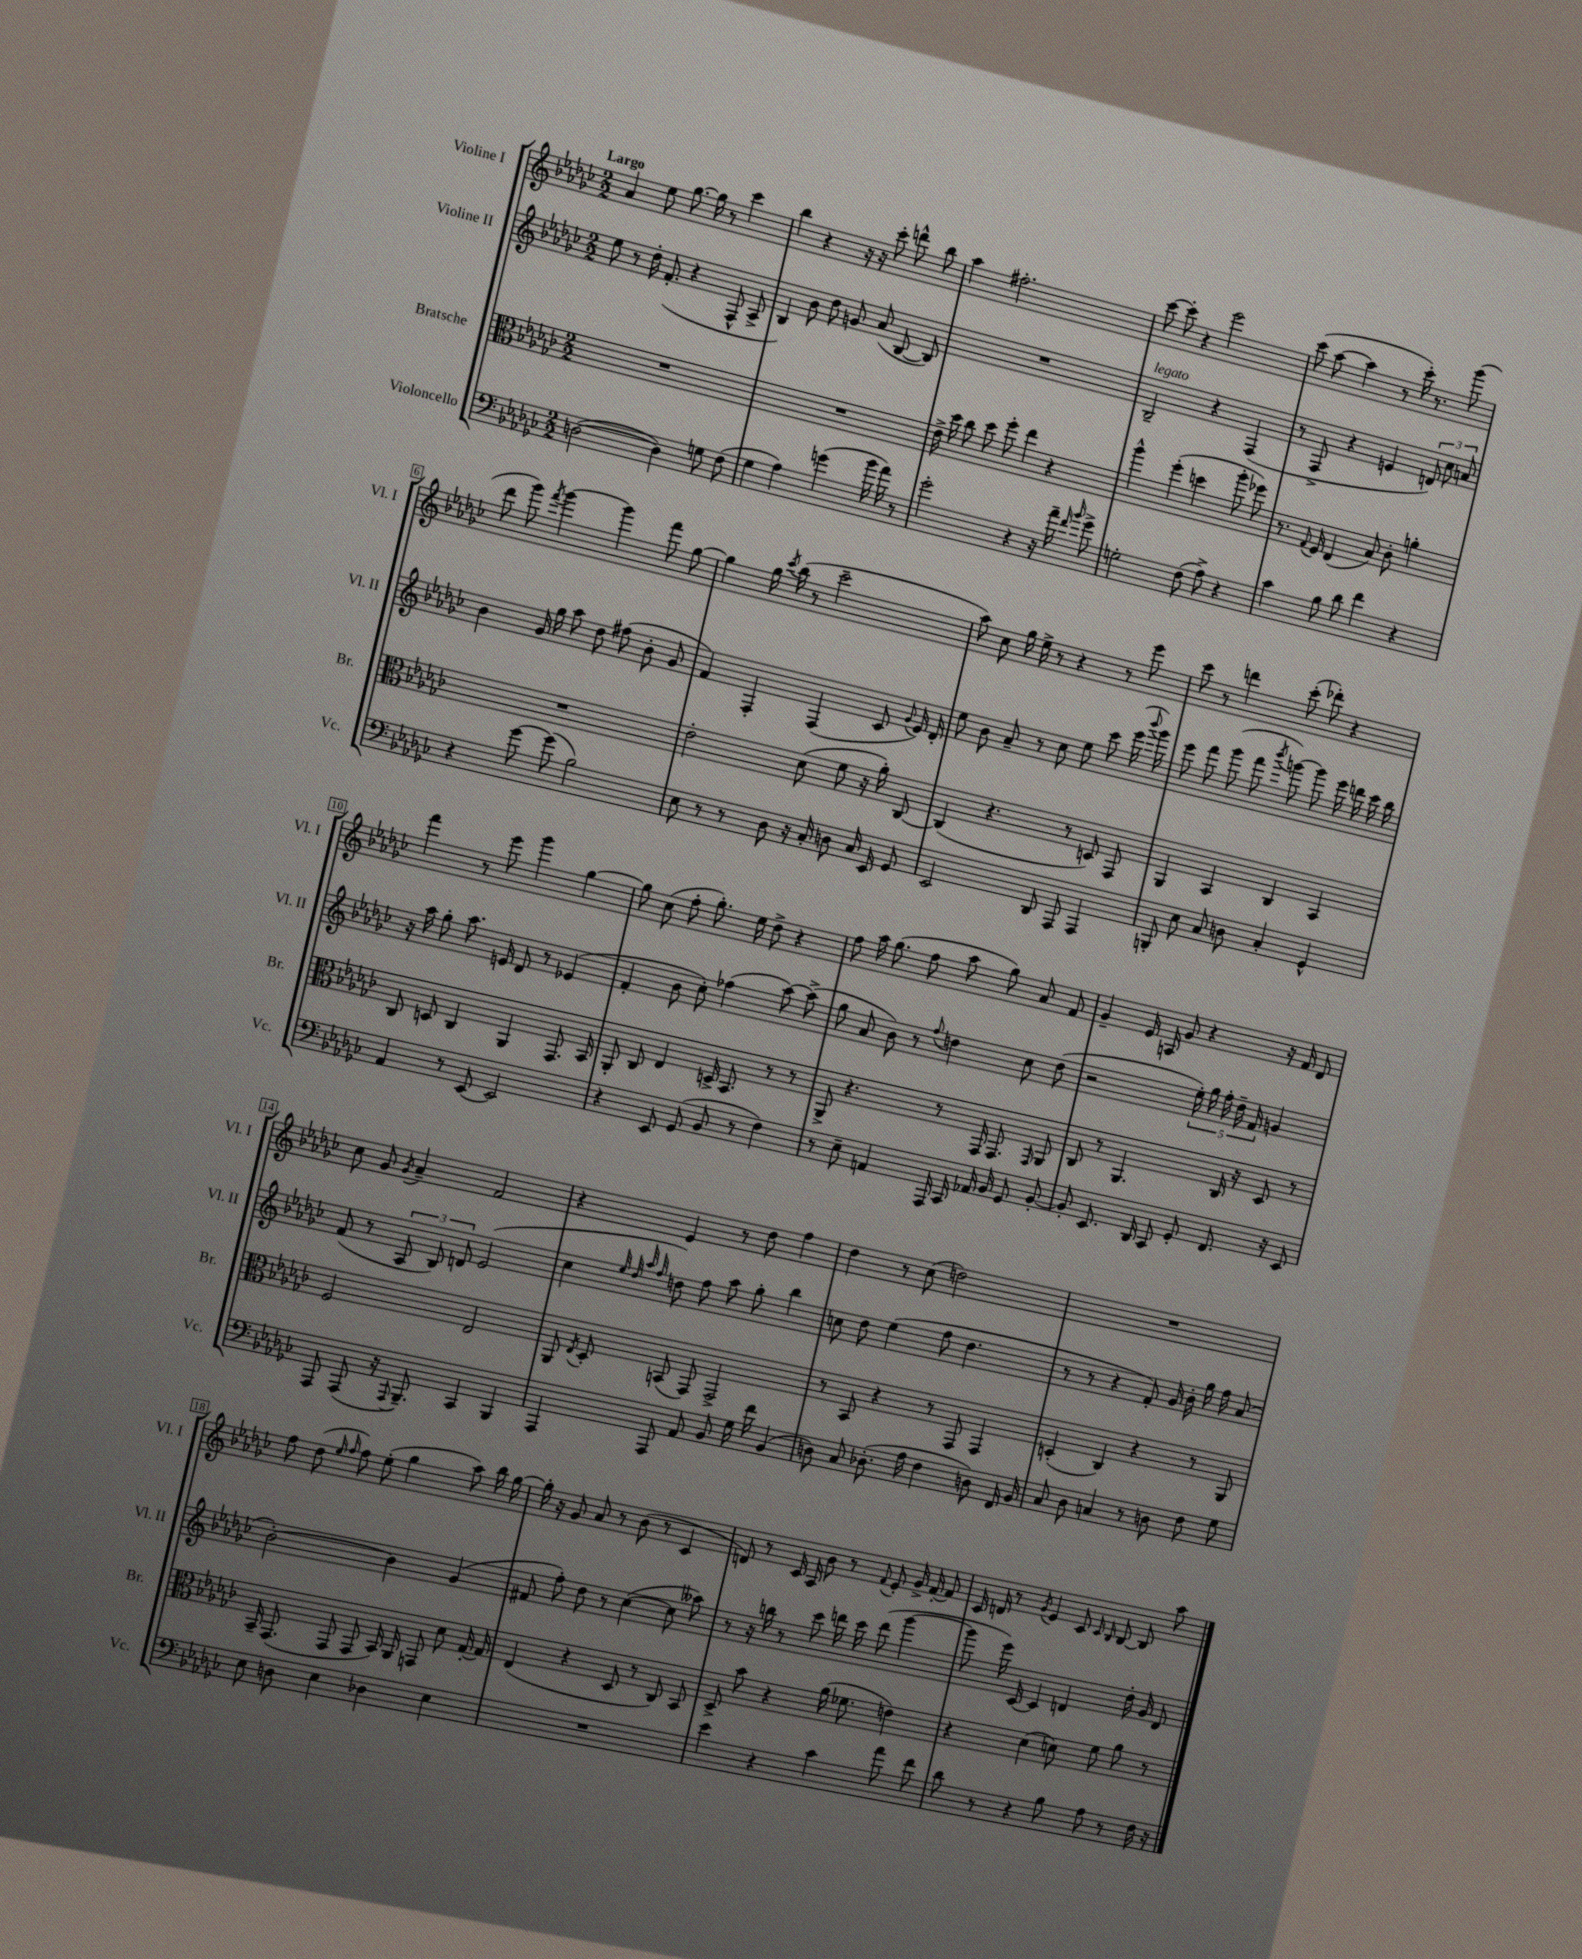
<<
\new StaffGroup <<
\new Staff = "s0" \with { instrumentName = "Violine I" shortInstrumentName = "Vl. I" } {
    \clef treble \key ges \major \numericTimeSignature \time 2/2 \tempo "Largo"
    \autoBeamOff aes'4 ees''8 ges''8.~ ges''16 r8 ces'''4 |
    bes''4 r4 r16 r16 ces'''8-. d'''8-^ bes''8 |
    aes''4 fis''2.-. |
    ces'''8~ ces'''8-. r4 ees'''2 |
    ces'''8( aes''8~ aes''4 r8 ces'''16-.) r8. ges'''8( |
    des'''8 ges'''8) \acciaccatura { f'''8 } ges'''4~ ges'''4 f'''8 ges''8~ |
    ges''4 ges''16 \acciaccatura { ces'''8 } bes''16( r8 ces'''2-- |
    aes''8) ces''8 ges''16 ees''16-> r8 r4 r8 ees'''8 |
    ces'''8 r8 d'''4 ces'''8-.( des'''8-.) r4 |
    f'''4 r8 ees'''8 ges'''4 ges''4~ |
    ges''8 ces''8( f''8-. ges''8.-.) ees''16 des''8-> r4 |
    f''8 aes''16 ges''8.( f''8 aes''8 ges''8) aes'8 f'8 |
    ges'4-- ees'16 a16 ges'8 r4 r16 f'16 des'8 |
    ces''8 ges'8 \acciaccatura { ges'8 } aes'4-- f'2 |
    r4 ees'4 r8 des''8 f''4 |
    des''4 r8 ces''8( d''2) |
    R1 |
    f''8 des''8( \grace { ees''16 f''16 } f''8) ees''8-.( ges''4 aes''8) bes''16 ges''16~ |
    ges''16-. r16 ges'8 aes'8 r8 bes'8( r8 ces'4 |
    d'8) r8 ces'16 aes16 bes'8 r8 \appoggiatura { f'8 } ees'8-. ges'16-> f'16~-. f'8 |
    ces'16 d'16 r8 \acciaccatura { ges'8 } ees'4 ces'8 \grace { ces'16 bes16 } bes8~ bes8 aes''8 \bar "|." |
}
\new Staff = "s1" \with { instrumentName = "Violine II" shortInstrumentName = "Vl. II" } {
    \clef treble \key ges \major \numericTimeSignature \time 2/2
    \autoBeamOff ees''8 r8 des''16-. f'8.-.( r4 f8-^ aes8-> |
    bes4) bes'8 des''8 g'8 aes'8( bes8~ bes8) |
    R1 |
    bes2--^\markup { \italic "legato" } r4 f4( |
    r8 f8-> r4 e'4 \tuplet 3/2 { d'8) ces''8 a'8 } |
    bes'4 ges'16 ges''16 aes''8 des''8 fis''8( bes'8-. ges'8 |
    f'4) f4-. f4( ces'8 \appoggiatura { ges'8 } ees'16) des'16-. |
    ees''8 bes'8 aes'8-- r8 ces''8 ees''8 ces'''8 ees'''16( \appoggiatura { bes'''8 } ges'''16) |
    ees'''8 f'''8 ges'''8( f'''8 \acciaccatura { bes'''8 } g'''8~) g'''8 ees'''16 d'''16 ces'''16 bes''16 |
    r16 aes''16 ges''8-. aes''8. e'16 des'8 r8 ees'4( |
    f'4-. bes'8 ces''8-.) fes''4( aes''8~) aes''8->( |
    ges''8 aes'8 bes'8) r8 \appoggiatura { f''8 } d''4 ces''8 d''8( |
    r2 \tuplet 5/4 { ees''16-.) ges''16 f''16-. des''16-- f'16 } g'4 |
    f'8( r8 \tuplet 3/2 { aes8 bes8) d'8 } ees'2( |
    ces''4 \grace { ees''32 des''32 aes''32 f''32 } d''8) f''8 aes''8 ges''8-. bes''4 |
    c''8 des''8 ees''4( f''8 des''4. |
    r8 r8 r4 f'8-.) ges'16 bes'16-. ges''16 f''16 aes'8( |
    bes'2~-.) bes'4 ges'4( |
    fis'8 f''8-.) des''8 r8 ces''4~( ces''8 aeses''8) |
    r8 r16 b''16 r8 ces'''8 d'''16 ces'''16 d'''8( ges'''4~ |
    ges'''8 ees'''16) ces'16~ ces'4 d'4 des''16-. ges'16 d'8 \bar "|." |
}
\new Staff = "s2" \with { instrumentName = "Bratsche" shortInstrumentName = "Br." } {
    \clef alto \key ges \major \numericTimeSignature \time 2/2
    \autoBeamOff R1 |
    R1 |
    ees'16-> des''16 ces''8 des''8 f''8-. ees''4 r4 |
    aes''4-^ f''4-.( d''4 aes''8-. fes''8) |
    r8. \appoggiatura { ges8 } f16 ees4( bes8) ces'8-. a'4-. |
    R1 |
    ees'2-. des'8( f'8 r16 aes'16-.) ces8~ |
    ces4( r4. r8 d8) ges,8 |
    aes,4 bes,4 ces4 bes,4 |
    ces8 d8 ces4 aes,4 ges,8. bes,16 |
    aes,8-. ces8 ees4 d16-> bes,8. r8 r8 |
    aes,8-> r4. r8 ges,16 ges,8. \grace { ges,16 } aes,8 |
    ces8 r8 aes,4. ces16 r16 des8 r8 |
    f2 ees2 |
    aes,8 \acciaccatura { ees8 } des8-. b,8( ges,8) ges,2-> |
    r8 bes,8 r4 r8 ges,8 ges,4 |
    d4-.( ces4) r4 r8 aes,8 |
    bes,16-- ges,8.( ges,8 ges,8 bes,16) aes,16 g,8 des'8 ges16~-. ges16 |
    ees4( r4 des8 r8 ces8) bes,8 |
    des8-> bes'8 r4 aes'16( fes'8. e'4) |
    r4 des'4( d'8) f'8 aes'8 r8 \bar "|." |
}
\new Staff = "s3" \with { instrumentName = "Violoncello" shortInstrumentName = "Vc." } {
    \clef bass \key ges \major \numericTimeSignature \time 2/2
    \autoBeamOff d2~( d4) g8 f8( |
    ges4 aes4) g'4( bes'16 aes'16) r8 |
    ges'2-. r4 r16 aes'16-- \grace { f'16 bes'16 } ges'8-> |
    g2-. f8( aes8->) r4 |
    ces'4 bes8 des'8 f'4 r4 |
    r4 ges'8~ ges'8( bes2) |
    ees8 r8 r8 des8 r16 ces16-. d8 ces16 ees,16 ges,8 |
    ees,2 des,8 aes,,8 aes,,4 |
    b,,8-. ees8 ces8 d8 ces4-. ges,4-^ |
    aes,4 r8 ees,8~ ees,2 |
    r4 ees,8 ges,8( bes,8 r8 f4) |
    r8 ees8-- a,4 aes,,16 ces,16 aes,16 bes,16 ges,8 bes,8~-. |
    bes,8-. ees,8. des,16 ces,8 ges,8-. f,8. r16 ees,8 |
    aes,,8 aes,,8( r16 \appoggiatura { aes,,8 } bes,,8.--) ces,4 bes,,4 |
    aes,,4 aes,,8 aes,8 bes,8 ges16 f'16 bes,4( |
    d8) ces8 des8.-.( aes16 f4 d8) f,16 bes,16 |
    ces8 des8 c4 r8 d8 f8 ges8 |
    ees8 d8 ees4 des4 ees4 |
    R1 |
    ees'4 r4 ces'4 aes'8 f'8 |
    des'8 r8 r4 bes8 aes8 r8 f16 r16 \bar "|." |
}
>>
>>
\layout { \context { \Score \override BarNumber.stencil = #(make-stencil-boxer 0.1 0.3 ly:text-interface::print) } }
